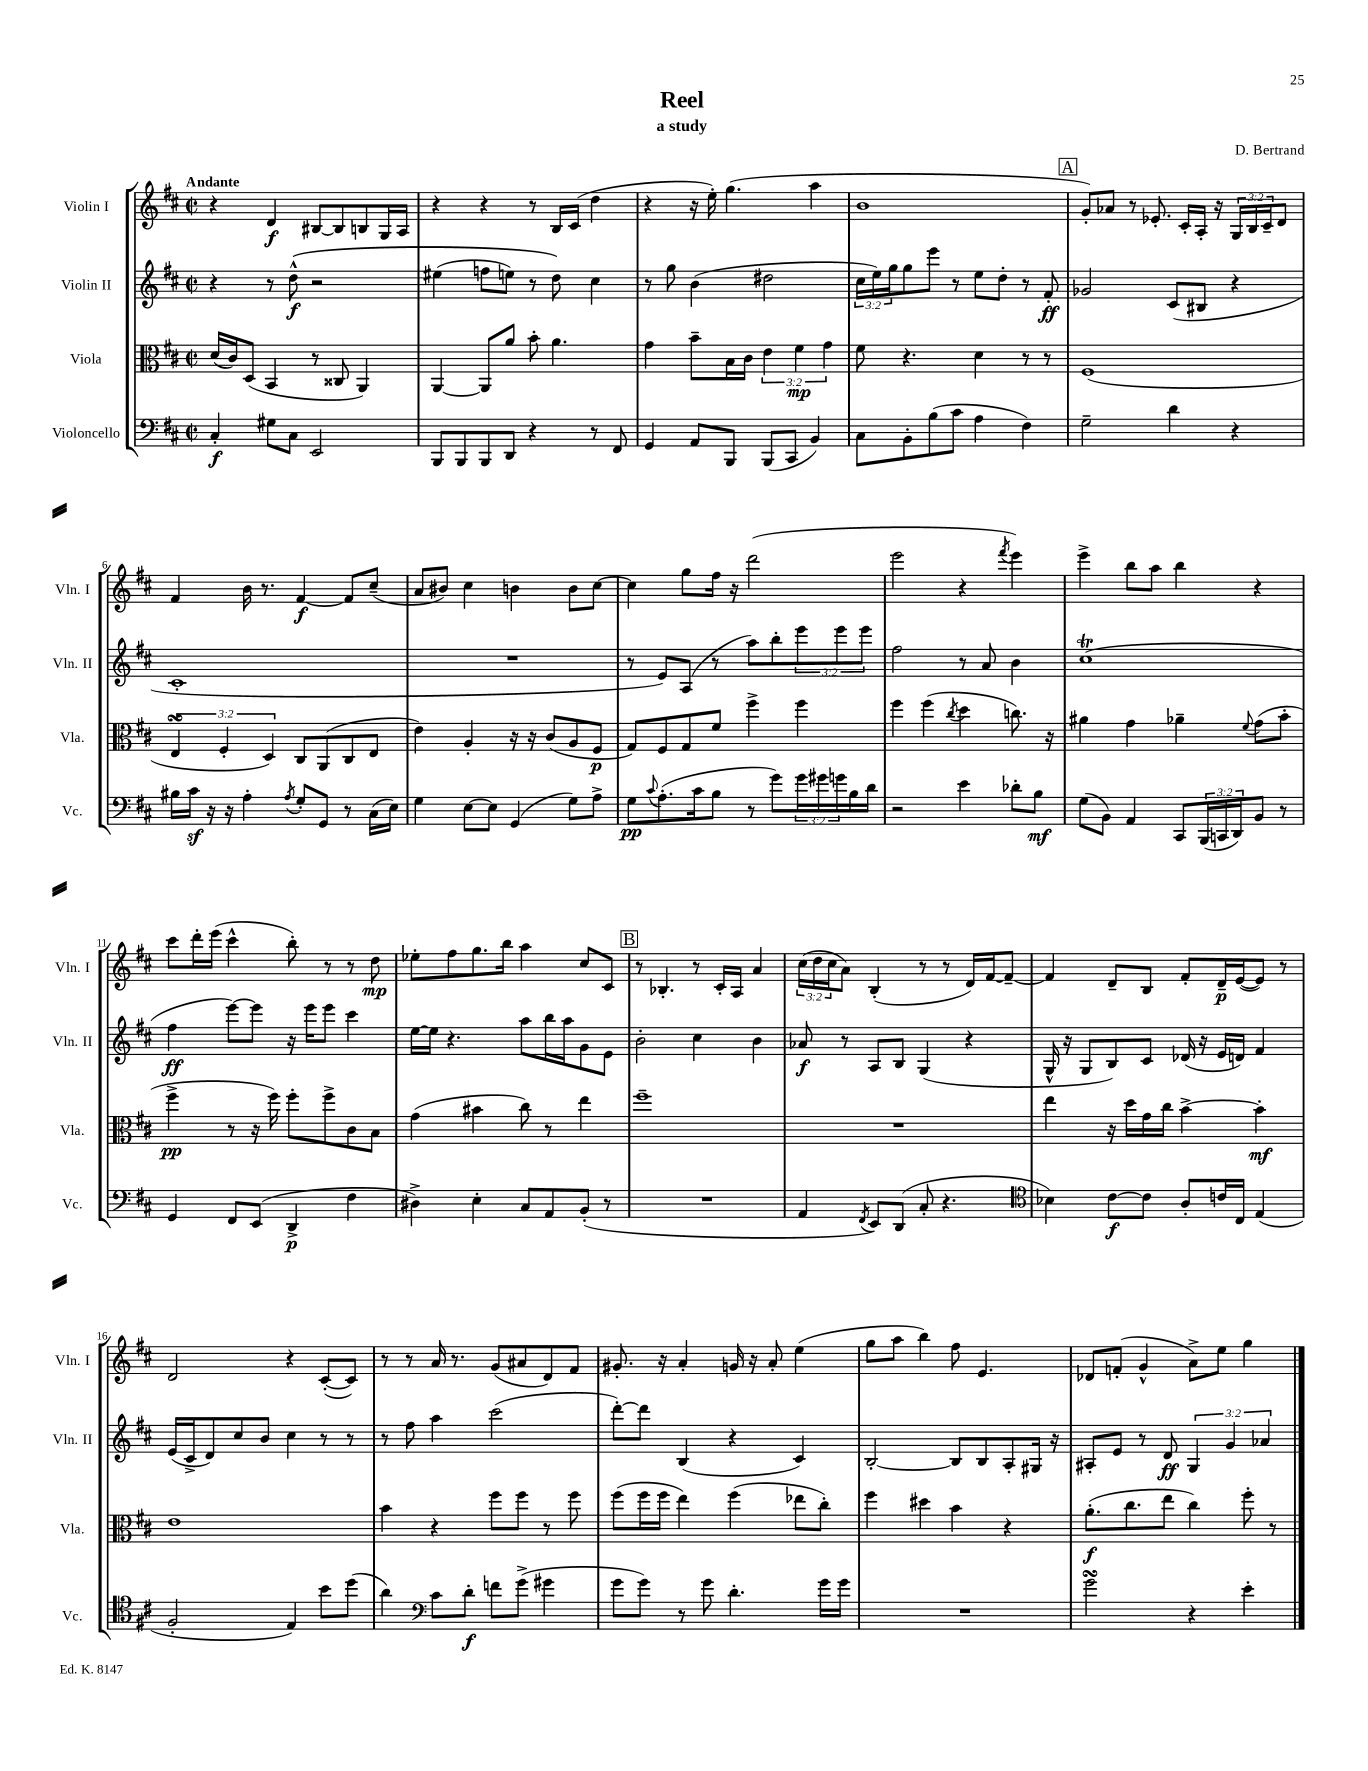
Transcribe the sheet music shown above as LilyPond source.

\header { title = "Reel" composer = "D. Bertrand" subtitle = "a study" }
<<
\new StaffGroup <<
\new Staff = "s0" \with { instrumentName = "Violin I" shortInstrumentName = "Vln. I" } {
    \clef treble \key d \major \defaultTimeSignature \time 2/2 \override Staff.TupletNumber.text = #tuplet-number::calc-fraction-text \tempo "Andante"
    r4 d'4\f bis8~ bis8 b8 g16 a16 |
    r4 r4 r8 b16 cis'16( d''4 |
    r4 r16 e''16-.) g''4.( a''4 |
    b'1 |
    \mark \markup { \box "A" } g'8-.) aes'8 r8 ees'8.-. cis'16-. a16-. r16 \tuplet 3/2 { g16 b16 cis'16-- } d'8 |
    fis'4 b'16 r8. fis'4~\f fis'8 cis''8--( |
    a'8 bis'8) cis''4 b'4 b'8 cis''8~ |
    cis''4 g''8 fis''16 r16 d'''2( |
    e'''2 r4 \acciaccatura { fis'''8 } e'''4) |
    e'''4-> b''8 a''8 b''4 r4 |
    cis'''8 d'''16-. e'''16( cis'''4-^ b''8-.) r8 r8 d''8\mp |
    ees''8-. fis''8 g''8. b''16 a''4 cis''8 cis'8 |
    \mark \markup { \box "B" } r8 bes4.-. r8 cis'16-. a16 a'4 |
    \tuplet 3/2 { cis''16( d''16 cis''16 } a'8) b4-.( r8 r8 d'16) fis'16~ fis'8~-- |
    fis'4 d'8-- b8 fis'8-. d'16--\p e'16~( e'8) r8 |
    d'2 r4 cis'8~-.( cis'8) |
    r8 r8 a'16 r8. g'8( ais'8 d'8) fis'8 |
    gis'8.-. r16 a'4-. g'16 r16 a'8-. e''4( |
    g''8 a''8 b''4) fis''8 e'4. |
    des'8 f'8-.( g'4-^ a'8->) e''8 g''4 \bar "|." |
}
\new Staff = "s1" \with { instrumentName = "Violin II" shortInstrumentName = "Vln. II" } {
    \clef treble \key d \major \defaultTimeSignature \time 2/2 \override Staff.TupletNumber.text = #tuplet-number::calc-fraction-text
    r4 r8 d''8-^\f\( r2 |
    eis''4( f''8 e''8) r8 d''8\) cis''4 |
    r8 g''8 b'4( dis''2 |
    \tuplet 3/2 { cis''16 e''16) g''16 } g''8 e'''8 r8 e''8 d''8-. r8 fis'8-.\ff |
    \mark \markup { \box "A" } ges'2 cis'8( bis8 r4 |
    cis'1-. |
    R1 |
    r8 e'8) a8( r8 a''8) b''8-. \tuplet 3/2 { e'''8 e'''8 e'''8 } |
    fis''2 r8 a'8 b'4 |
    cis''1\trill( |
    fis''4\ff e'''8~) e'''8 r16 e'''16 e'''8 cis'''4 |
    e''16~ e''16 r4. a''8 b''16 a''16 g'8 e'8 |
    \mark \markup { \box "B" } b'2-. cis''4 b'4 |
    aes'8\f r8 a8 b8 g4( r4 |
    g16-^ r16 g8 b8) cis'8 des'16( r16 e'16 d'16) fis'4 |
    e'16( cis'16-> d'8) cis''8 b'8 cis''4 r8 r8 |
    r8 fis''8 a''4 cis'''2( |
    d'''8~-.) d'''8 b4( r4 cis'4) |
    b2~-. b8 b8 a8-. gis16 r16 |
    ais8-. e'8 r8 d'8\ff \tuplet 3/2 { g4 g'4 aes'4 } \bar "|." |
}
\new Staff = "s2" \with { instrumentName = "Viola" shortInstrumentName = "Vla." } {
    \clef alto \key d \major \defaultTimeSignature \time 2/2 \override Staff.TupletNumber.text = #tuplet-number::calc-fraction-text
    d'16( cis'16) d8( b,4 r8 cisis8 a,4) |
    a,4~ a,8 a'8 b'8-. a'4. |
    g'4 b'8-- b16 cis'16 \tuplet 3/2 { e'4 fis'4\mp g'4 } |
    fis'8 r4. d'4 r8 r8 |
    \mark \markup { \box "A" } fis1( |
    \tuplet 3/2 { e4\turn fis4-. d4) } cis8 a,8( cis8 e8 |
    e'4) a4-. r16 r16 cis'8( a8 fis8\p |
    g8) fis8 g8 fis'8 fis''4-> fis''4 |
    fis''4 fis''4( \acciaccatura { cis''8 } d''4 c''8.) r16 |
    ais'4 g'4 aes'4-- \appoggiatura { fis'8 } g'8( b'8-. |
    fis''4->\pp r8 r16 fis''16) fis''8-. fis''8-> cis'8 b8 |
    g'4( bis'4 cis''8) r8 e''4 |
    \mark \markup { \box "B" } fis''1-- |
    R1 |
    e''4 r16 d''16 g'16 cis''16 b'4~-> b'4-.\mf |
    e'1 |
    b'4 r4 fis''8 fis''8 r8 fis''8 |
    fis''8( fis''16 fis''16 e''4) fis''4( ees''8 cis''8-.) |
    fis''4 dis''4 b'4 r4 |
    a'8.-.\f( cis''8. e''8 cis''4) fis''8-. r8 \bar "|." |
}
\new Staff = "s3" \with { instrumentName = "Violoncello" shortInstrumentName = "Vc." } {
    \clef bass \key d \major \defaultTimeSignature \time 2/2 \override Staff.TupletNumber.text = #tuplet-number::calc-fraction-text
    cis4-.\f gis8 cis8 e,2 |
    b,,8 b,,8 b,,8 d,8 r4 r8 fis,8 |
    g,4 a,8 b,,8 b,,8( cis,8 b,4) |
    cis8 b,8-. b8( cis'8 a4 fis4) |
    \mark \markup { \box "A" } g2-- d'4 r4 |
    bis16 cis'16\sf r16 r16 a4-. \acciaccatura { a8 } g8-. g,8 r8 cis16( e16) |
    g4 e8~ e8 g,4( g8) a8-> |
    g8\pp \appoggiatura { cis'8 } a8.-.( cis'16 b8 r8 g'8) \tuplet 3/2 { g'16 gis'16 g'16 } b16 d'16 |
    r2 e'4 des'8-. b8\mf |
    g8( b,8) a,4 cis,8 \tuplet 3/2 { b,,16( c,16 d,16) } b,8 r8 |
    g,4 fis,8 e,8( d,4->\p fis4 |
    dis4->) e4-. cis8 a,8 b,8-.( r8 |
    \mark \markup { \box "B" } R1 |
    a,4 \acciaccatura { fis,8 } e,8) d,8( cis8-. r4. |
    \clef tenor bes4) cis'8~\f cis'8 a8-. c'16 cis16 e4( |
    fis2-. e4) b'8 d''8( |
    a'4) \clef bass cis'8 d'8-.\f f'8 g'8->( gis'4 |
    g'8 g'8) r8 g'8 d'4.-. g'16 g'16 |
    R1 |
    g'2\turn r4 e'4-. \bar "|." |
}
>>
>>
